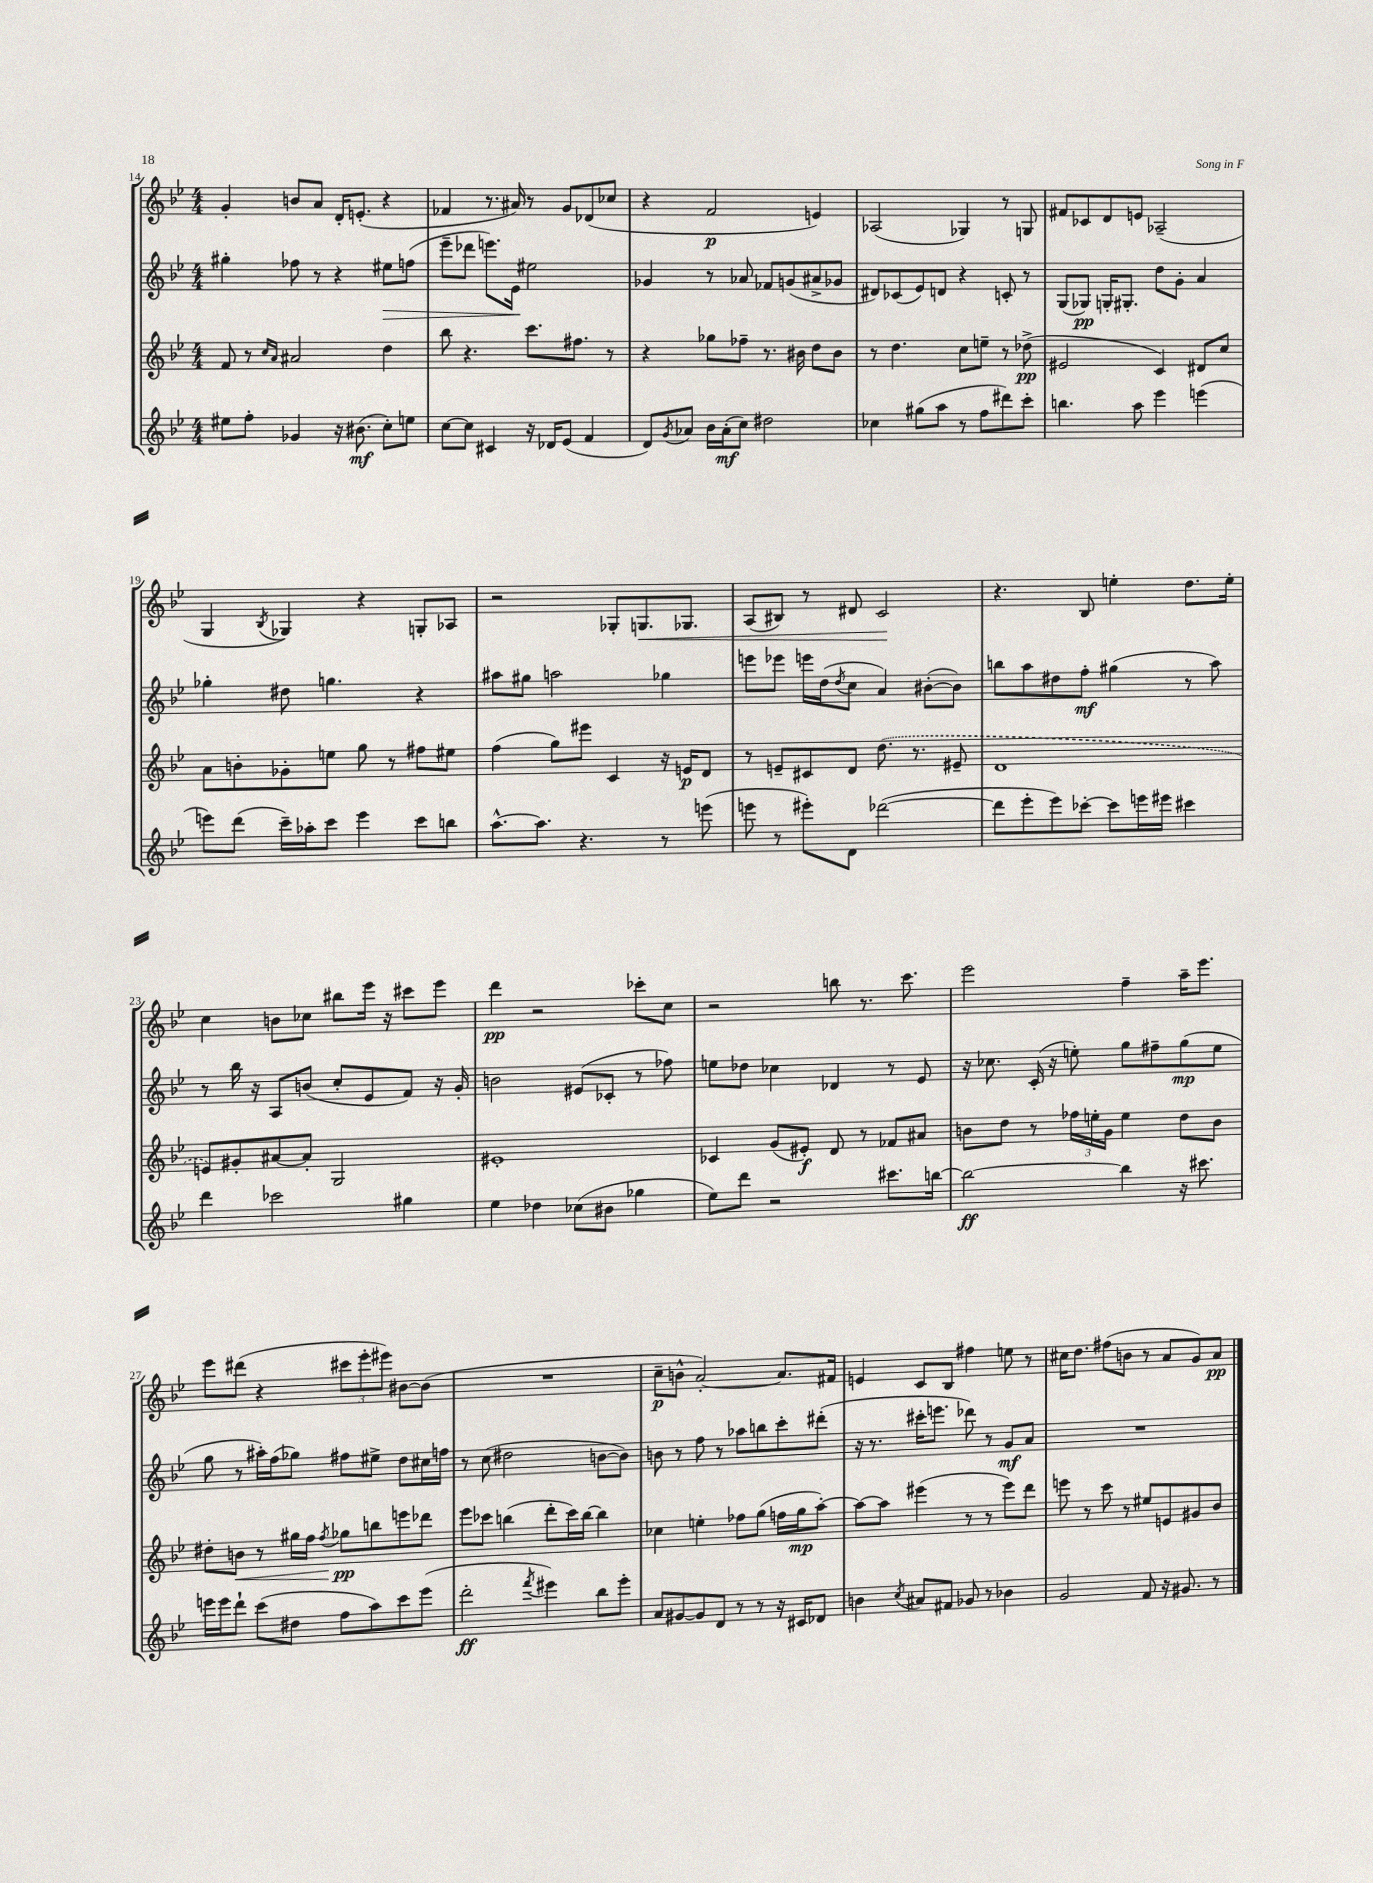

**kern	**kern	**kern	**kern
*staff4	*staff3	*staff2	*staff1
*clefG2	*clefG2	*clefG2	*clefG2
*k[b-e-]	*k[b-e-]	*k[b-e-]	*k[b-e-]
*M4/4	*M4/4	*M4/4	*M4/4
8ee#\L	8f/	4gg#'\	4g'/
8ff'\J	8r	.	.
.	16qqcc/LL	.	.
.	16qqa/JJ	.	.
4g-/	2a#/	8ff-\	8b/L
.	.	8r	8a/J
16r	.	4r	16d'/LK
(8.b#\	.	.	(8.e'/J
8cc'\L)	4dd\	8ee#\L	4r
8ee\J	.	(8ff\J	.
=	=	=	=
[8cc\L	8bb-\	8eee-~\L	4f-/
8cc\]J	4.r	8ddd-\J	.
4c#/	.	8.eee\L)	8.r
.	.	16e-\Jk	16a#/)
16r	8.ccc\L	2ee#\	8r
16d-/LK	.	.	.
(8e-/J	.	.	8g/L
.	8.ff#\J	.	.
4f/	.	.	(8d-/
.	8r	.	8cc-/J
=	=	=	=
8d/L)	4r	4g-/	4r
8qg/	.	.	.
8a-/J	.	.	.
16b-\LL	8gg-\L	8r	2f/
(16a-'\J	.	.	.
8cc\J)	8ff-~\J	8a-/	.
2dd#\	8.r	8f-/L	.
.	.	(8g/	.
.	16b#\	.	.
.	8dd\L	8a#^/	4e/)
.	8b#\J	8g-/J	.
=	=	=	=
4cc-\	8r	8d#/L)	(2A-/
.	4.dd\	(8c-/	.
(8gg#\L	.	8e-/)	.
8aa\J	.	8d/J	.
8r	8cc\L	4r	4G-/)
8ff\L	8ee~\J	.	.
8ddd#\)	8r	8c'/	8r
8ccc'\J	(8dd-^\	8r	8G/
=	=	=	=
4.bb\	2e#/	(8G/L	8f#/L
.	.	8G-/J)	8c-/
.	.	16G'/LK	8d/
.	.	8.G#'/J	.
8aa\	.	.	8e/J
4eee-\	4c/)	8dd\L	(2A-~/
.	.	8g'\J	.
(4eee\	8d#/L	4a/	.
.	8cc/J	.	.
=	=	=	=
8eee\L)	8a\L	4gg-'\	4G/
(8ddd\J	8b'\	.	.
.	.	.	8qB-/
16ccc~\LL)	8g-'\	8dd#\	4G-/)
16aa-'\J	.	.	.
8ccc\J	8ee\J	4.gg\	.
4eee\	8gg\	.	4r
.	8r	.	.
8ccc\L	8ff#\L	4r	8G'/L
8bb\J	8ee#\J	.	8A-/J
=	=	=	=
[8.aa^^\L	(4ff\	8aa#\L	2r
.	.	8gg#\J	.
8.aa\]J	.	.	.
.	8gg\L)	2aa\	.
4.r	8eee#\J	.	.
.	4c/	.	8G-'/L
.	.	.	8.G/
8r	16r	4gg-\	.
.	16e/LK	.	8.G-/J
(8eee\	8d/J	.	.
=	=	=	=
8eee\	8r	8eee\L	(8A/L
8r	8e~/L	8eee-\J	8B#/J)
8eee#'\L)	8c#/	16eee\LL	8r
.	.	(16dd\J	.
.	.	8qdd/	.
8d\J	8d/J	8cc\J	8d#/
([2ddd-\	(8.dd\	4a/)	2c/
.	8.r	.	.
.	.	([8b#'\L	.
.	8e#~/	8b#\]J)	.
=	=	=	=
8ddd-\]L	1d	8bb\L	4.r
8eee-'\	.	8aa\	.
8eee-\)	.	8dd#\	.
[8ccc-'\J	.	8ff'\J	8B-/
8ccc-\]L	.	(4gg#\	4ee'\
16eee\L	.	.	.
16eee#\JJ	.	.	.
4ccc#\	.	8r	8.dd\L
.	.	8aa\)	.
.	.	.	16ee'\Jk
=	=	=	=
4ddd\	8e/L)	8r	4cc\
.	8g#'/	16bb-\	.
.	.	16r	.
2ccc-\	[8a#/	8A/L	8b\L
.	8a#'/]J	(8b/J	8cc-\J
.	2G/	8cc'/L	8bb#\L
.	.	8e-/	16eee-\Jk
.	.	.	16r
4gg#\	.	8f/J)	8ccc#\L
.	.	16r	8eee-\J
.	.	16g'/	.
=	=	=	=
4ee-\	1e#'	2b\	4ddd\
4dd-\	.	.	2r
(8cc-\L	.	(8e#/L	.
8b#\J	.	8c-'/J	.
4gg-\	.	8r	8ccc-'\L
.	.	8ff-\)	8cc\J
=	=	=	=
8ee-\L)	4c-/	8ee\L	2r
8ddd\J	.	8dd-\J	.
2r	(8g/L	4cc-\	.
.	8e#'/J)	.	.
.	8d/	4d-/	8bb\
.	8r	.	8.r
8.ccc#\L	8f-/L	8r	.
.	.	.	8.ccc\
.	8a#/J	8e-/	.
[16bb\Jk	.	.	.
=	=	=	=
2bb\_	8b\L	16r	2eee-\
.	.	8.cc-\	.
.	8dd\J	.	.
.	8r	(16c'/	.
.	.	16r	.
.	24ff-\LL	8ee'\)	.
.	24ee'\	.	.
.	24g\JJ	.	.
4bb\]	4ee\	8gg\L	4ff~\
.	.	8ff#~\	.
16r	8dd\L	(8gg\	16aa~\LK
8.ccc#\	.	.	8.eee-\J
.	8b\J	8ee\J	.
=	=	=	=
16eee\LL	8dd#'\L	8gg\	8eee-\L
16eee\J	.	.	.
8ddd`\J	8b\J	8r	(8ddd#\J
(8ccc\L	8r	16aa#'\LL)	4r
.	.	(16ff\J	.
8dd#\J	16gg#\LL	8gg-\J)	.
.	16ff\JJ	.	.
.	8qff/	.	.
8ff\L	8gg-\L	8ff#\L	12ccc#\L
.	.	.	12eee-'\
8aa\)	8bb\	8ee#^\J	.
.	.	.	12eee#\J)
8ccc\	8eee\	8dd\L	[8b#\L
(8eee\J	8ddd-\J	16cc#\L	(8b#\]J
.	.	16ff\JJ	.
=	=	=	=
2ddd'\	8eee-\L	8r	1r
.	8ccc-\J	(8cc\	.
.	(4bb\	2dd#\	.
8qfff/	.	.	.
4eee#\)	8ddd'\L	.	.
.	16ccc-\L)	.	.
.	[16bb\JJ	.	.
8bb-\L	4bb\]	[8b\L	.
8eee#'\J	.	8b\]J)	.
=	=	=	=
8a/L	4cc-\	8b\	8cc~\L
[8g#/	.	8r	8b^^\J
8g#/]	4ee'\	8ff\	[2a'/)
8d/J	.	8r	.
8r	8ff-\L	8aa-\L	.
8r	(8gg\J	8bb\	.
16r	16ff\LL	8ccc'\	8.a/]L
16c#/LK	16gg\J	.	.
8d-/J	[8aa'\J)	(8ddd#'\J	.
.	.	.	16f#/Jk
=	=	=	=
4b\	8aa\_L	16r	4e/
.	.	8.r	.
.	8aa\]J	.	.
8qcc/	.	.	.
8a#/L	(4eee#\	16ccc#'\LK	8c/L
.	.	8.eee\J	.
8f#/J	.	.	8B-/J
8g-/	8r	8ddd-\)	4ff#\
8r	8r	8r	.
4b-\	8eee#\L)	8g/L	8ee\
.	8ddd\J	8a/J	8r
=	=	=	=
2g/	8eee\	1r	16cc#\LK
.	.	.	8.dd\J
.	8r	.	.
.	8ccc\	.	(8ff#\L
.	8r	.	8b\J
8f/	8ee#/L	.	8r
16r	8e/	.	8a/L
8.g#/	.	.	.
.	8g#/	.	8g/)
8r	8b-/J	.	8a/J
==	==	==	==
*-	*-	*-	*-
